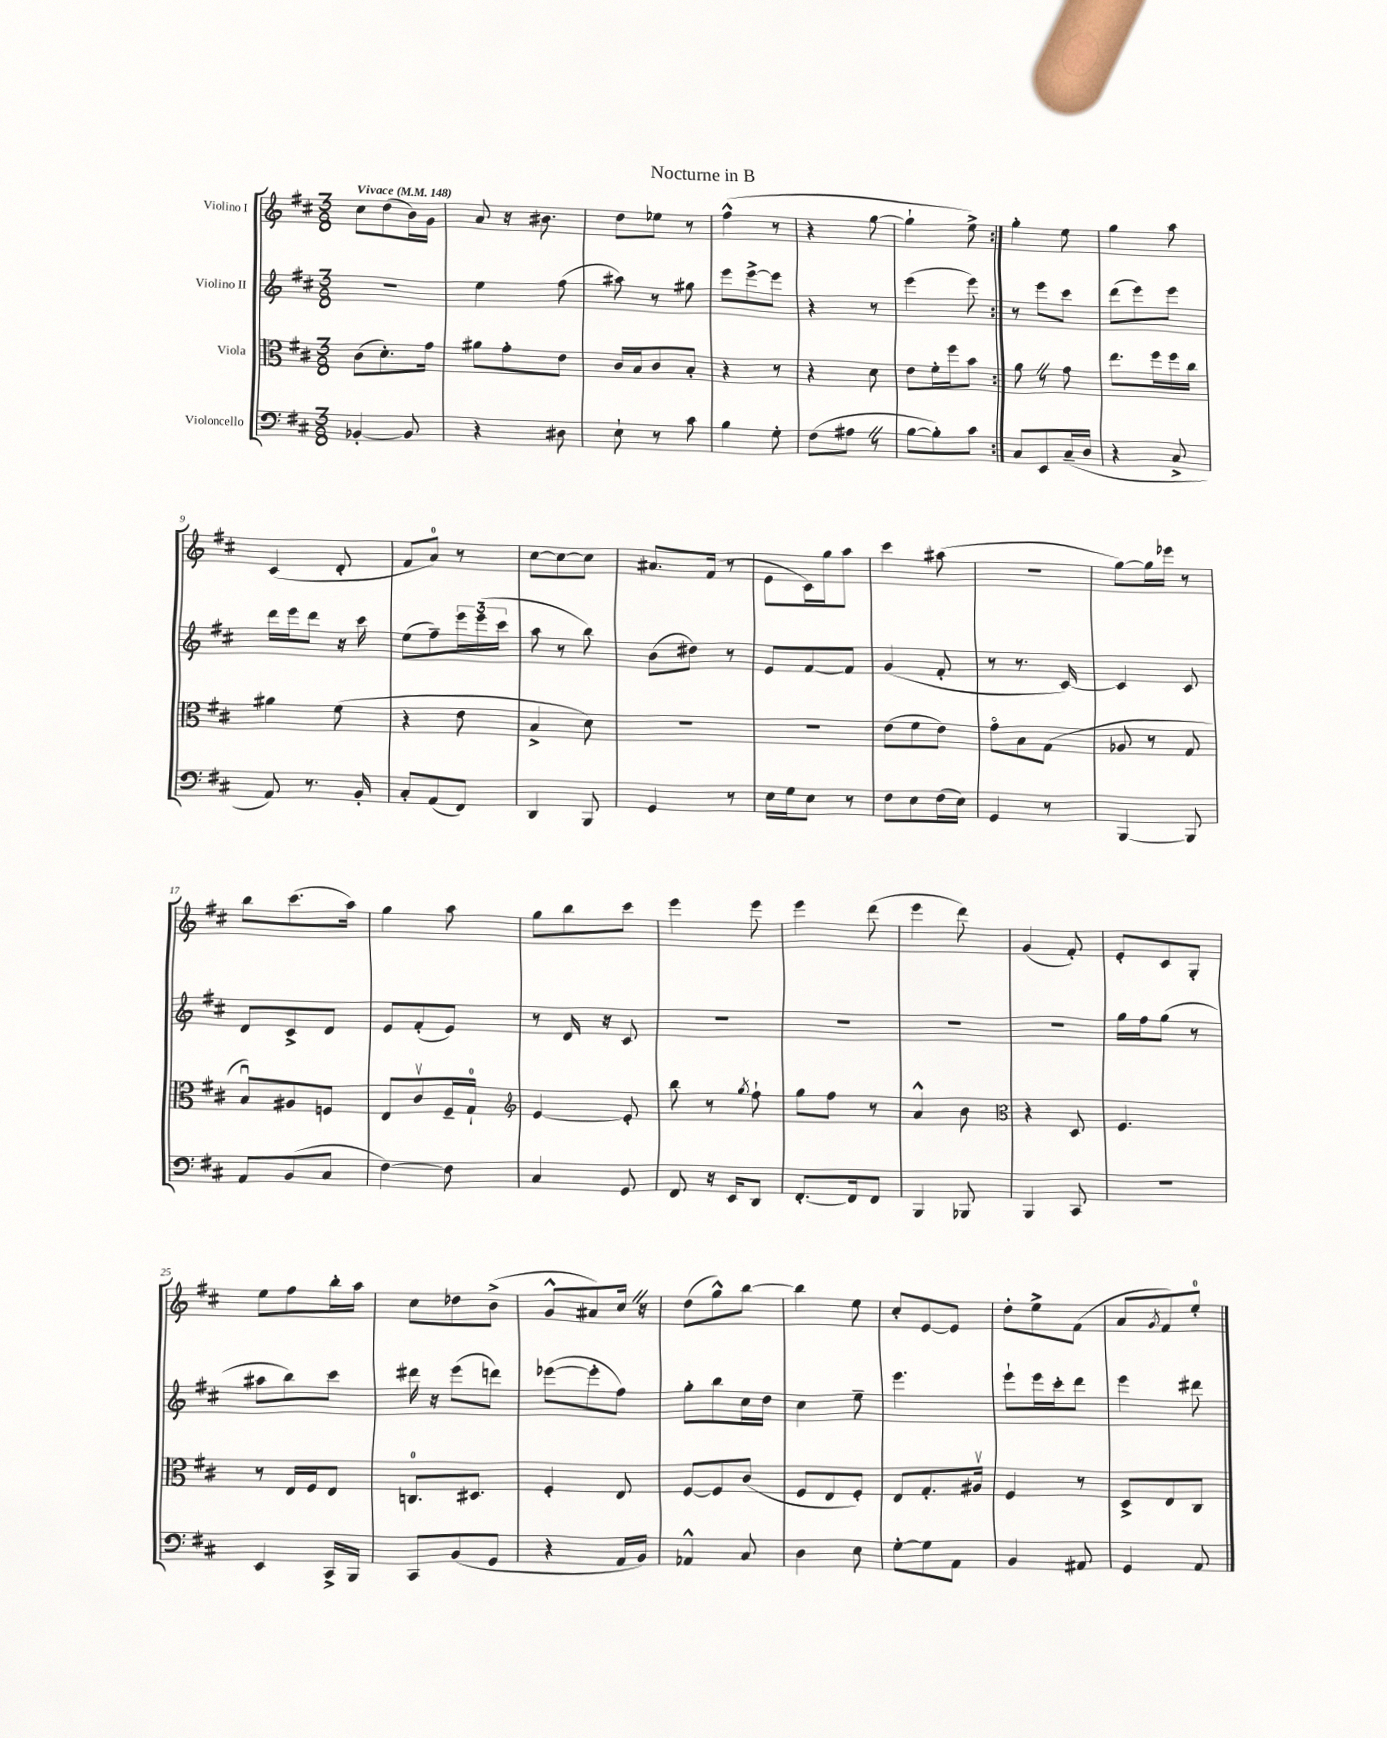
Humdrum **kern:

**kern	**kern	**kern	**kern
*staff4	*staff3	*staff2	*staff1
*clefF4	*clefC3	*clefG2	*clefG2
*k[f#c#]	*k[f#c#]	*k[f#c#]	*k[f#c#]
*M3/8	*M3/8	*M3/8	*M3/8
*MM148	*MM148	*MM148	*MM148
[4BB-'	(8c#	4.r	8cc#
.	8.d')	.	(8dd
8BB-]	.	.	16b)
.	16g	.	16g
=	=	=	=
4r	8a#	4ee	8a
.	8g'	.	16r
.	.	.	8.b#
8D#	8e	(8ff#	.
=	=	=	=
8E`	16c#	8aa#)	8dd
.	16B	.	.
8r	8c#	8r	8ee-
8c#	8B'	8gg#	8r
=	=	=	=
4B	4r	8eee	(4ff#^^
.	.	[8eee^	.
8G'	8r	8eee]	8r
=	=	=	=
(8F#	4r	4r	4r
8A#	.	.	.
8r	8d	8r	[8gg
=	=	=	=
[8B	8e	(4eee	4gg`]
8B'])	16f#'	.	.
.	16ff#	.	.
8c#	8b	8eee)	8ee^)
=:|!	=:|!	=:|!	=:|!
8C#	8a	8r	4gg'
8EE	8r	8eee	.
(16C#~	8g	8ccc#	8ee
16D	.	.	.
=	=	=	=
4r	8.ee	(8ddd	4gg
.	.	8eee)	.
.	16ff#	.	.
8C#^	16ff#	8eee	8aa
.	16cc#	.	.
=	=	=	=
8AA)	4a#	16ddd	(4c#
.	.	16eee	.
8.r	.	8ddd	.
.	(8f#	16r	8d'
16BB'	.	16ccc#	.
=	=	=	=
8C#'	4r	(8ee	8f#
(8AA	.	8ff#~)	8a)
8FF#)	8e	24eee	8r
.	.	(24eee	.
.	.	24ccc#	.
=	=	=	=
4DD	4B^	8aa	[8cc#
.	.	8r	8cc#_
8BBB	8d)	8bb)	8cc#]
=	=	=	=
4GG	4.r	(8b	8.a#
.	.	8dd#)	.
.	.	.	(16f#
8r	.	8r	8r
=	=	=	=
16E	4.r	8e	8e
16G	.	.	.
8E	.	[8f#	16c#)
.	.	.	16gg
8r	.	8f#]	8aa
=	=	=	=
8F#	(8e	(4g	4ccc#
8E	8f#	.	.
(16F#	8e)	8f#'	(8aa#
16E)	.	.	.
=	=	=	=
4GG	8go	8r	4.r
.	8B	8.r	.
8r	(8G	.	.
.	.	[16c#)	.
=	=	=	=
[4BBB	8A-	4c#]	[8gg)
.	8r	.	16gg]
.	.	.	16eee-
8BBB]	8G	8c#	8r
=	=	=	=
8AA	8Bu)	8d	8bb
(8BB	8A#	8c#^	(8.ccc#
8C#	8F	8d	.
.	.	.	16aa)
=	=	=	=
[4F#)	8E	8e	4gg
.	8c#v	(8f#'	.
8F#]	16F#~	8e)	8aa
.	16G`	.	.
=	=	=	=
*	*clefG2	*	*
4C#	[4e	8r	8gg
.	.	16d	8bb
.	.	16r	.
8GG	8e']	8c#	8ccc#
=	=	=	=
8FF#	8bb	4.r	4eee
16r	8r	.	.
16EE	.	.	.
.	8qgg	.	.
8DD	8ff#`	.	8eee
=	=	=	=
[8.FF#'	8gg	4.r	4eee
.	8ff#	.	.
16FF#]	.	.	.
8FF#	8r	.	(8ddd
=	=	=	=
4BBB	4a^^	4.r	4eee
8BBB-	8b	.	8ddd)
=	=	=	=
*	*clefC3	*	*
4BBB	4r	4.r	(4g
8CC#	8D	.	8f#')
=	=	=	=
4.r	4.F#	16gg	8e'
.	.	16ff#	.
.	.	(8gg	8c#
.	.	8r	8G'
=	=	=	=
4EE	8r	8aa#	8ee
.	16E	8bb)	8ff#
.	16F#	.	.
16CC#^	8E	8ccc#	16bb'
16BBB	.	.	16aa
=	=	=	=
8CC#	8.C	16ddd#	8cc#
.	.	16r	.
(8BB	.	(8eee	8dd-
.	8.D#	.	.
8GG	.	8ddd)	(8b^
=	=	=	=
4r	4F#'	([8eee-	8g^^
.	.	8eee-']	8a#)
16AA	8E	8ff#)	16cc#
16BB)	.	.	16r
=	=	=	=
4AA-^^	[8F#	8gg'	(8dd
.	8F#]	8bb	8gg^^)
8C#	(8c#	16cc#	[8bb
.	.	16dd	.
=	=	=	=
4D	8F#	4cc#	4bb]
.	8E	.	.
8E	8F#')	8ee~	8ee
=	=	=	=
[8G'	8E	4.eee	8cc#'
8G]	8.G'	.	[8e
8AA	.	.	8e]
.	16A#v	.	.
=	=	=	=
4BB	4F#	8eee`	8dd'
.	.	16eee	8ee^
.	.	16ccc#'	.
8AA#	8r	8ddd	(8f#
=	=	=	=
4GG	8D^	4eee	8a
.	.	.	8qg
.	8E	.	8f#)
8AA	8C#	8ddd#	8ee'
==	==	==	==
*-	*-	*-	*-
